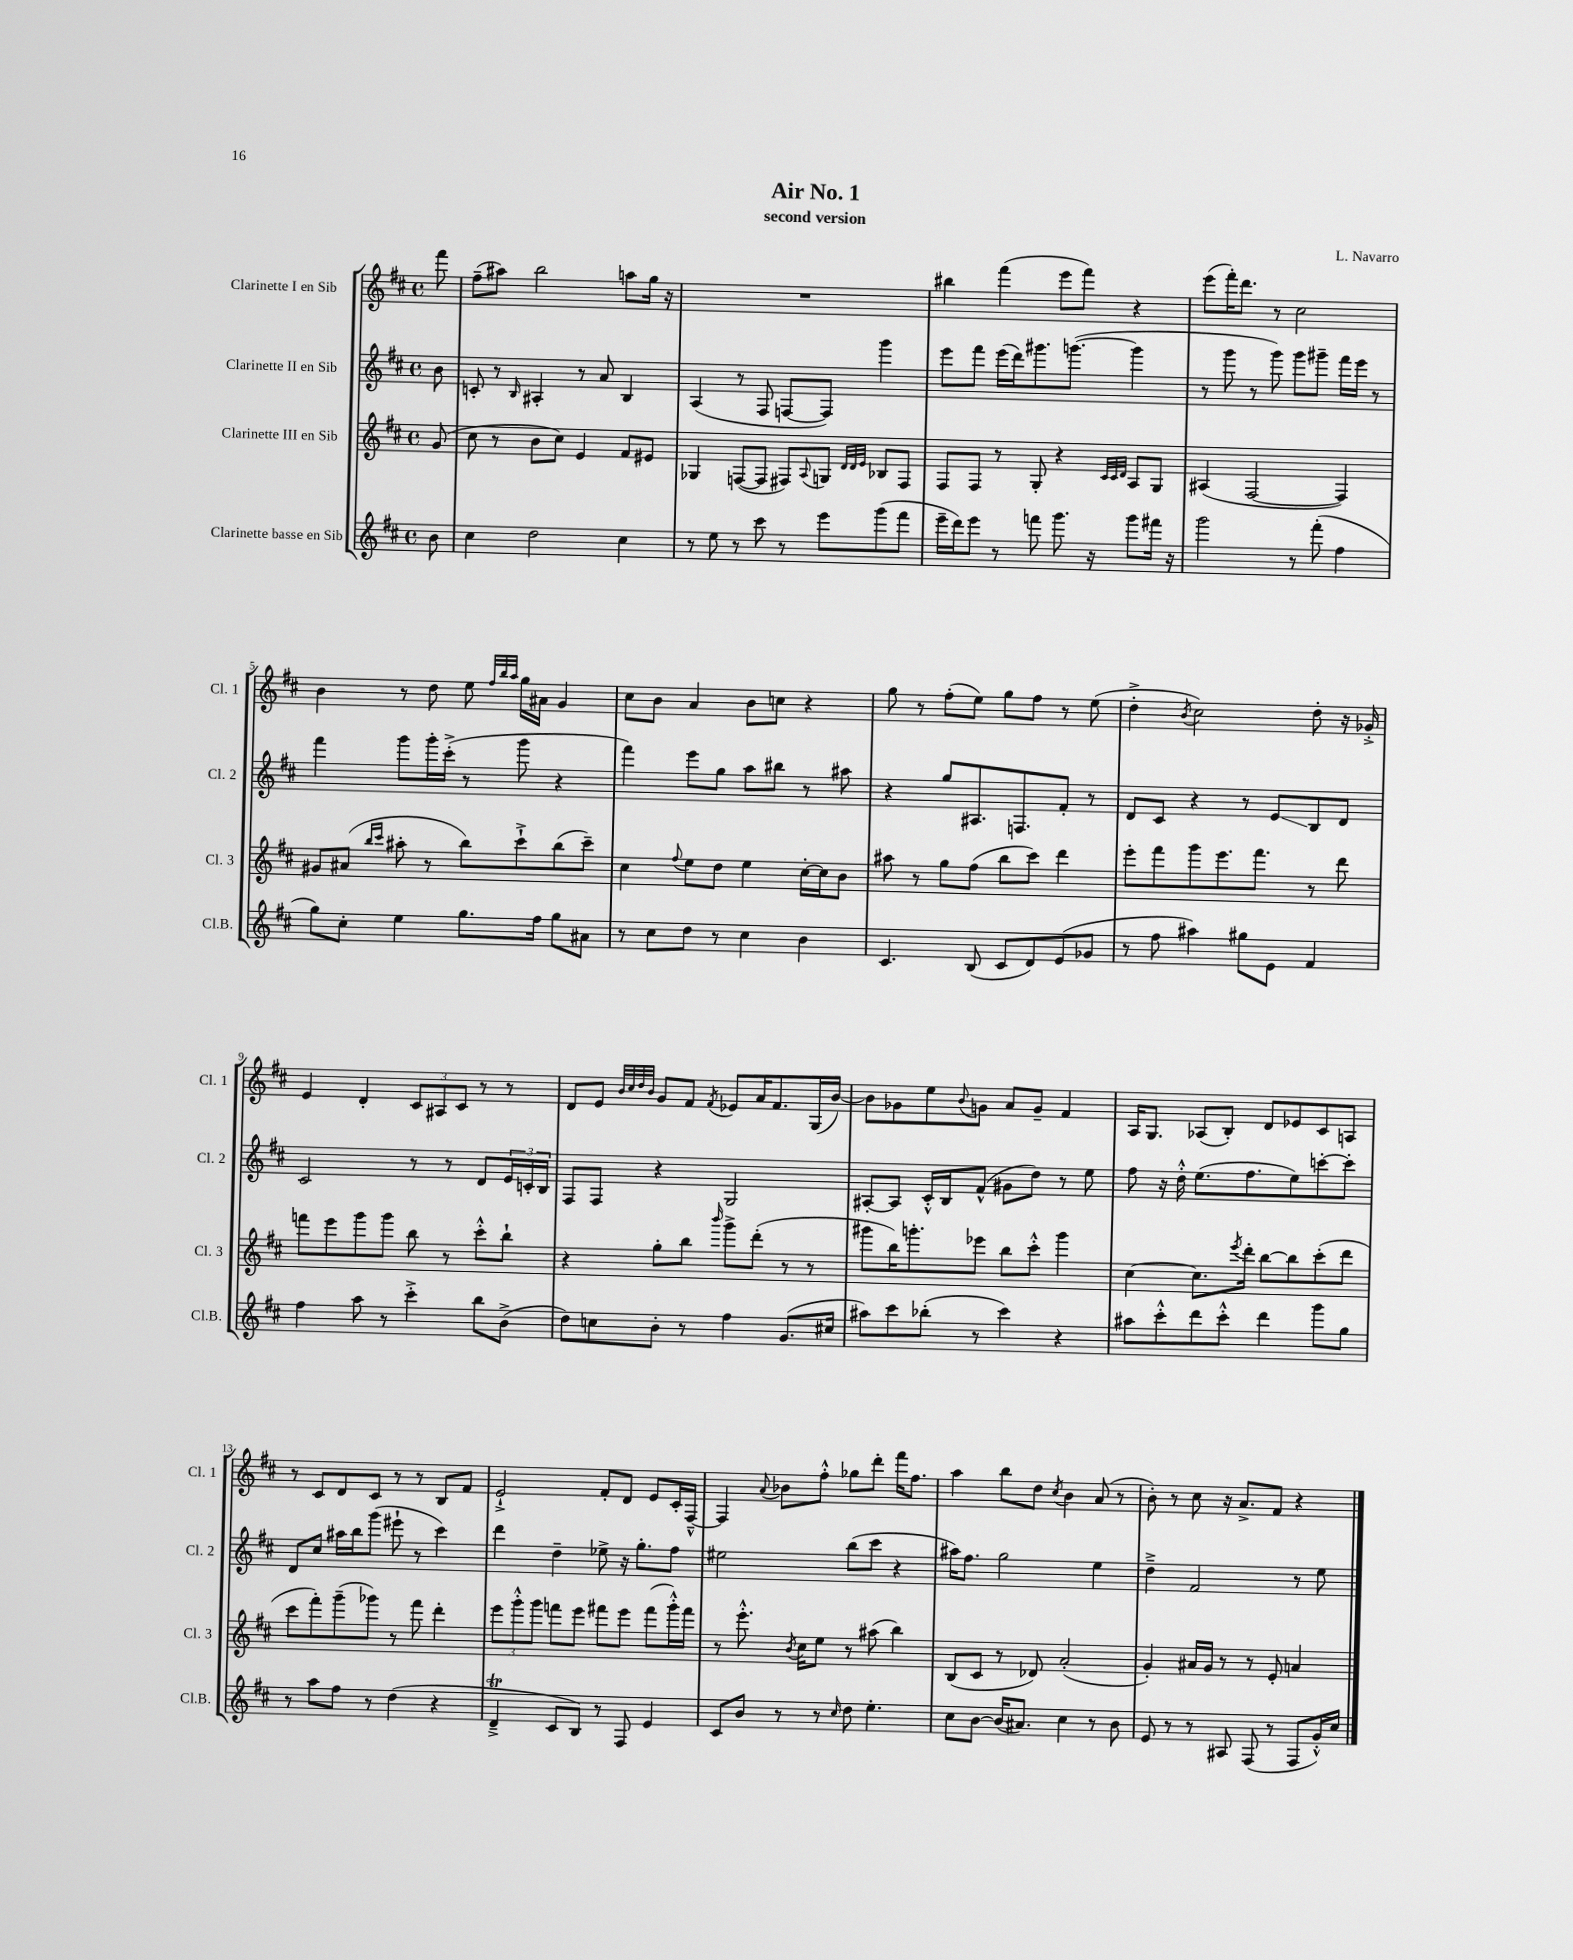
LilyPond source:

\header { title = "Air No. 1" composer = "L. Navarro" subtitle = "second version" }
<<
\new StaffGroup <<
\new Staff = "s0" \with { instrumentName = "Clarinette I en Sib" shortInstrumentName = "Cl. 1" } {
    \clef treble \key d \major \defaultTimeSignature \time 4/4 \partial 8
    fis'''8 |
    fis''8--( ais''8) b''2 a''8 g''16 r16 |
    R1 |
    bis''4 fis'''4( e'''8 fis'''8) r4 |
    e'''8( fis'''16-.) d'''8. r8 cis''2 |
    b'4 r8 d''8 e''8 \grace { fis''32 b''32 a''32 } g''16 ais'16 g'4 |
    cis''8 b'8 a'4 b'8 c''8 r4 |
    g''8 r8 fis''8-.( e''8) g''8 fis''8 r8 e''8( |
    d''4-.-> \acciaccatura { b'8 } cis''2) d''8-. r16 ges'16-.-> |
    e'4 d'4-. \tuplet 3/2 { cis'8 ais8 cis'8 } r8 r8 |
    d'8 e'8 \grace { b'32 cis''32 d''32 b'32 } g'8 fis'8 \acciaccatura { fis'8 } ees'8 a'16 fis'8. g16( b'16~) |
    b'8 ges'8 e''8 \appoggiatura { b'8 } g'8 a'8 g'8-- fis'4 |
    a16 g8. aes8( b8-.) d'8 ees'8 cis'8 a8 |
    r8 cis'8 d'8 cis'8 r8 r8 b8 fis'8 |
    e'2-!-> fis'8-. d'8 e'8 cis'16-. fis16~---^ |
    fis4 \appoggiatura { a'8 } bes'8 fis''8-.-^ ges''8 d'''8-. fis'''16 fis''8. |
    a''4 b''8 d''8 \acciaccatura { cis''8 } b'4 a'8( r8 |
    b'8-.) r8 cis''8 r16 a'8.-> fis'8 r4 \bar "|." |
}
\new Staff = "s1" \with { instrumentName = "Clarinette II en Sib" shortInstrumentName = "Cl. 2" } {
    \clef treble \key d \major \defaultTimeSignature \time 4/4 \partial 8
    b'8 |
    c'8-. r8 \grace { b16 } ais4-. r8 a'8 b4 |
    a4( r8 fis8 f8~ f8) g'''4 |
    e'''8 fis'''8 e'''16( d'''16) gis'''8. g'''8.~( g'''4 |
    r8 g'''8 r8 g'''8) g'''8 gis'''8-- fis'''16 e'''16 r8 |
    fis'''4 g'''8 g'''16-. cis'''16-.->( r8 g'''8 r4 |
    fis'''4) e'''8 g''8 a''8 bis''8 r8 ais''8 |
    r4 g''8 ais8. f8. fis'8-. r8 |
    d'8 cis'8 r4 r8 e'8\glissando b8 d'8 |
    cis'2 r8 r8 d'8 \tuplet 3/2 { e'16 c'16-. b16 } |
    fis8 fis8 r4 g2 |
    ais8~-. ais8 cis'16-.-^ b16 fis'8-^( gis'8 d''8) r8 e''8 |
    fis''8 r16 d''16-.-^ e''8.( fis''8. e''8) c'''8~-. c'''8-. |
    d'8 cis''8 ais''16 b''16 g'''8( eis'''8-! r8 cis'''4) |
    d'''4 d''4-- ees''8-> r16 g''8.-. fis''8 |
    eis''2 b''8( cis'''8 r4 |
    ais''16) fis''8. g''2 e''4 |
    d''4---> fis'2 r8 e''8 \bar "|." |
}
\new Staff = "s2" \with { instrumentName = "Clarinette III en Sib" shortInstrumentName = "Cl. 3" } {
    \clef treble \key d \major \defaultTimeSignature \time 4/4 \partial 8
    g'8( |
    cis''8 r8 b'8 cis''8) e'4 fis'8 eis'8 |
    ges4 f8~( f8 fis8) \appoggiatura { a8 } g8 \grace { d'32 d'32 e'32 } bes8 fis8 |
    fis8 fis8 r8 g8-. r4 \grace { cis'32 cis'32 d'32 } a8 g8 |
    ais4( fis2~ fis4) |
    gis'8 ais'8( \grace { b''16 cis'''16 } ais''8-. r8 b''8) cis'''8-!-> b''8( cis'''8--) |
    cis''4 \appoggiatura { fis''8 } e''8 d''8 e''4 cis''16~-. cis''16 b'8 |
    ais''8 r8 g''8 fis''8( b''8 cis'''8) d'''4 |
    e'''8-. fis'''8 g'''8 e'''8. fis'''8. r8 d'''8 |
    f'''8 e'''8 g'''8 g'''8 b''8 r8 cis'''8-.-^ b''8-! |
    r4 g''8-. b''8 \grace { b'''16 } g'''8-> d'''8-.( r8 r8 |
    gis'''8 b''16) g'''8.-. ees'''8 b''8 cis'''8-.-^ g'''4 |
    cis''4~ cis''8. \acciaccatura { e'''8 } d'''16-. b''8~ b''8 cis'''8-.( d'''8 |
    cis'''8 fis'''8-.) g'''8--( ges'''8) r8 fis'''8 d'''4-. |
    \tuplet 3/2 { e'''8 g'''8-.-^ g'''8 } f'''8 e'''8 fis'''8 e'''8 fis'''8( g'''16-.-^) fis'''16 |
    r8 e'''8.-.-^ \acciaccatura { b'8 } cis''16 e''8 r8 ais''8( b''4) |
    b8( cis'8 r8 des'8) a'2-.( |
    g'4-.) ais'16 g'16 r8 r8 e'8-. a'4 \bar "|." |
}
\new Staff = "s3" \with { instrumentName = "Clarinette basse en Sib" shortInstrumentName = "Cl.B." } {
    \clef treble \key d \major \defaultTimeSignature \time 4/4 \partial 8
    b'8 |
    cis''4 d''2 cis''4 |
    r8 e''8 r8 cis'''8 r8 e'''8 g'''8( fis'''8 |
    e'''16-- d'''16) e'''8 r8 f'''8 g'''8. r16 g'''8 fis'''16 r16 |
    g'''2 r8 fis'''8-.( fis''4 |
    g''8) cis''8-. e''4 g''8. fis''16 g''8 ais'8 |
    r8 cis''8 d''8 r8 cis''4 b'4 |
    cis'4. b8( cis'8 d'8) e'8( ges'8 |
    r8 fis''8 ais''4) gis''8 e'8 fis'4 |
    fis''4 a''8 r8 cis'''4-.-> b''8 b'8->( |
    d''8) c''8 b'8-. r8 fis''4 g'8.( cis''16 |
    ais''8) cis'''8 bes''8-.( r8 cis'''4) r4 |
    ais''8 cis'''8-.-^ d'''8 cis'''8-.-^ d'''4 g'''8 g''8 |
    r8 a''8 fis''8 r8 d''4( r4 |
    d'4--->\trill cis'8 b8) r8 fis8 e'4 |
    cis'8 b'8 r8 r8 \grace { cis''16 } d''8 e''4.-. |
    cis''8 b'8~ b'16( ais'8.) cis''4 r8 b'8 |
    e'8 r8 r8 ais8 fis8( r8 fis8 g'16-.-^) cis''16 \bar "|." |
}
>>
>>
